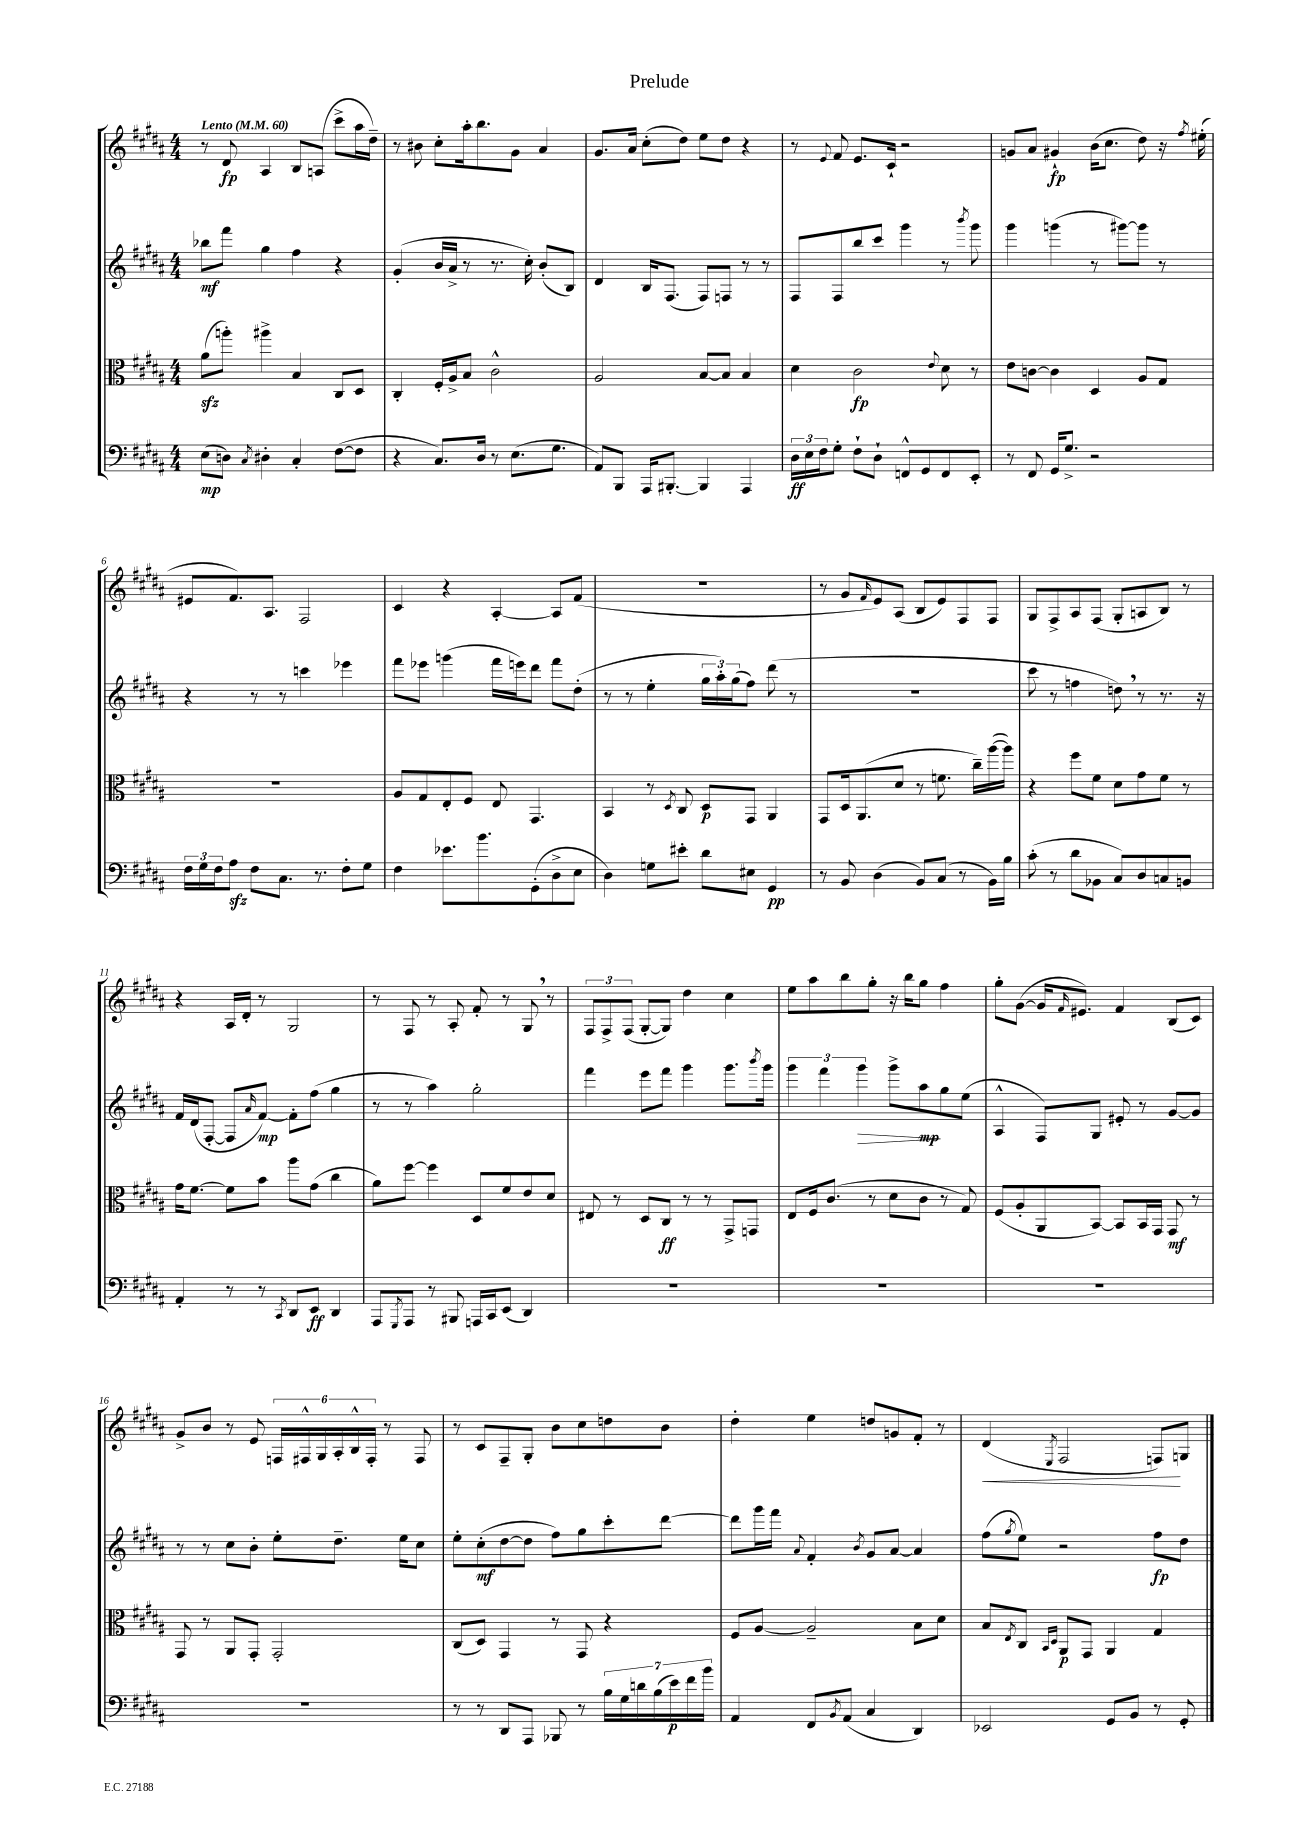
\header { title = "Prelude" }
<<
\new StaffGroup <<
\new Staff = "s0" {
    \clef treble \key b \major \numericTimeSignature \time 4/4 \tempo "Lento" 4 = 60
    r8 dis'8\fp ais4 b8 a8( cis'''8-> ais''16 dis''16--) |
    r8 bis'8 cis''8-. ais''16-. b''8. gis'8 ais'4 |
    gis'8. ais'16 cis''8-.( dis''8) e''8 dis''8 r4 |
    r8 \appoggiatura { e'8 } fis'8 e'8. cis'16-! r2 |
    g'8 ais'8 gis'4-!\fp b'16( cis''8. dis''8) r16 \acciaccatura { fis''8 } eis''16-.( |
    eis'8 fis'8.) ais8. fis2 |
    cis'4 r4 ais4~-. ais8 fis'8( |
    R1 |
    r8 gis'8 \grace { fis'16 } e'8) ais8( b8 e'8) fis8 fis8 |
    gis8 fis8-> ais8 fis8( gis8-. a8 b8) r8 |
    r4 ais16 dis'16-. r8 gis2 |
    r8 fis8 r8 ais8-. fis'8-. r8 gis8 \breathe r8 |
    \tuplet 3/2 { fis8 fis8-> fis8( } gis8~-. gis8) dis''4 cis''4 |
    e''8 ais''8 b''8 gis''8-. r16 b''16 gis''8 fis''4 |
    gis''8-. gis'8~( gis'16 \grace { fis'16 } eis'8.) fis'4 b8( cis'8) |
    gis'8-> b'8 r8 e'8 \tuplet 6/4 { f16 fis16-^ gis16 ais16-. b16-^ fis16-. } r8 fis8 |
    r8 cis'8 fis8-- gis8-. b'8 cis''8 d''8 b'8 |
    dis''4-. e''4 d''8 g'8 fis'8-. r8 |
    dis'4\<( \acciaccatura { e8 } fis2 f8\!) g8 \bar "|." |
}
\new Staff = "s1" {
    \clef treble \key b \major \numericTimeSignature \time 4/4
    bes''8\mf fis'''8 gis''4 fis''4 r4 |
    gis'4-.( b'16 ais'16-> r8 r8. cis''16-.) b'8-.( b8) |
    dis'4 b16 fis8.( fis8) f8 r8 r8 |
    fis8 fis8 b''8 cis'''8 gis'''4 r8 \acciaccatura { b'''8 } gis'''8 |
    gis'''4 g'''4( r8 gis'''8~) gis'''8 r8 |
    r4 r8 r8 c'''4 ees'''4 |
    fis'''8 ees'''8 g'''4( fis'''16 e'''16) dis'''8 fis'''8 dis''8-.( |
    r8 r8 e''4-. \tuplet 3/2 { gis''16 ais''16-.) gis''16( } fis''8) dis'''8( r8 |
    R1 |
    cis'''8 r8 f''4 d''8) \breathe r8 r8. r16 |
    fis'16 dis'16( fis8~-. fis8 \grace { ais'16 } fis'8~\mp) fis'8-. fis''8( gis''4 |
    r8 r8 ais''4) gis''2-. |
    fis'''4 e'''8 fis'''8 gis'''4 gis'''8. \acciaccatura { b'''8 } gis'''16 |
    \tuplet 3/2 { gis'''4 fis'''4 gis'''4\> } gis'''8-> ais''8\mp\! gis''8 e''8( |
    ais4-^ fis8) gis8 eis'8-. r8 gis'8~ gis'8 |
    r8 r8 cis''8 b'8-. e''8-. dis''8.-- e''16 cis''8 |
    e''8-. cis''8-.\mf( dis''8~ dis''8 fis''8) gis''8 cis'''8-. dis'''8~ |
    dis'''8 gis'''16 fis'''16 \appoggiatura { ais'8 } fis'4-. \acciaccatura { b'8 } gis'8 ais'8~ ais'4 |
    fis''8( \acciaccatura { gis''8 } e''8) r2 fis''8\fp dis''8 \bar "|." |
}
\new Staff = "s2" {
    \clef alto \key b \major \numericTimeSignature \time 4/4
    ais'8\sfz( a''8-.) ais''4-> b4 cis8 dis8 |
    cis4-. fis16-. ais16-> b8 cis'2-^ |
    ais2 b8~ b8 b4 |
    dis'4 cis'2\fp \appoggiatura { e'8 } dis'8 r8 |
    e'8 c'8~ c'4 dis4 ais8 gis8 |
    R1 |
    ais8 gis8 e8-. fis8 e8 gis,4. |
    b,4 r8 \acciaccatura { dis8 } cis8 dis8\p gis,8 ais,4 |
    gis,8 dis16 ais,8.( dis'8 r8 f'8. cis''16--) ais''16~( ais''16) |
    r4 fis''8 fis'8 dis'8 gis'8 fis'8 r8 |
    gis'16 fis'8.~ fis'8 b'8 ais''8 gis'8( cis''4 |
    ais'8) fis''8~ fis''4 dis8 fis'8 e'8 dis'8 |
    eis8 r8 dis8 cis8\ff r8 r8 gis,8-> g,8 |
    e8 fis16 cis'8.( r8 dis'8 cis'8 r8 gis8) |
    fis8( ais8-. ais,8 b,8~) b,8 b,16 gis,16 gis,8\mf r8 |
    gis,8 r8 ais,8 gis,8-. gis,2-. |
    cis8( dis8) gis,4 r8 gis,8 r4 |
    fis8 ais8~ ais2-- b8 dis'8 |
    b8 \acciaccatura { e8 } cis8 \grace { b,16 dis16 } ais,8\p gis,8 ais,4 gis4 \bar "|." |
}
\new Staff = "s3" {
    \clef bass \key b \major \numericTimeSignature \time 4/4
    e8\mp( d8) \acciaccatura { cis8 } dis4-. cis4-. fis8~( fis8 |
    r4 cis8.) dis16 r8 e8.( gis8. |
    ais,8) b,,8 ais,,16 bis,,8.~-. bis,,4 ais,,4 |
    \tuplet 3/2 { dis16\ff e16 fis16 } gis8-. fis8-! dis8-! f,8-^ gis,8 f,8 e,8-. |
    r8 fis,8 gis,16 gis8.-> r2 |
    \tuplet 3/2 { fis16 gis16 fis16 } ais8\sfz fis8 cis8. r8. fis8-. gis8 |
    fis4 ees'8. b'8. gis,8-.( dis8-> e8 |
    dis4) g8 eis'8-. dis'8 eis8 gis,4\pp |
    r8 b,8 dis4( b,8) cis8( r8 b,16) b16 |
    cis'8-.( r8 dis'8 bes,8 cis8) dis8 c8 b,8 |
    ais,4-. r8 r8 \acciaccatura { cis,8 } dis,8 e,8\ff dis,4 |
    ais,,8 \acciaccatura { gis,,8 } ais,,8 r8 bis,,8 a,,16 cis,16 e,8( dis,4) |
    R1 |
    R1 |
    R1 |
    R1 |
    r8 r8 dis,8 ais,,8 bes,,8 r8 \tuplet 7/4 { b16 gis16 d'16 b16( e'16\p) fis'16 b'16 } |
    ais,4 fis,8 \acciaccatura { b,8 } ais,8( cis4 dis,4) |
    ees,2 gis,8 b,8 r8 gis,8-. \bar "|." |
}
>>
>>
